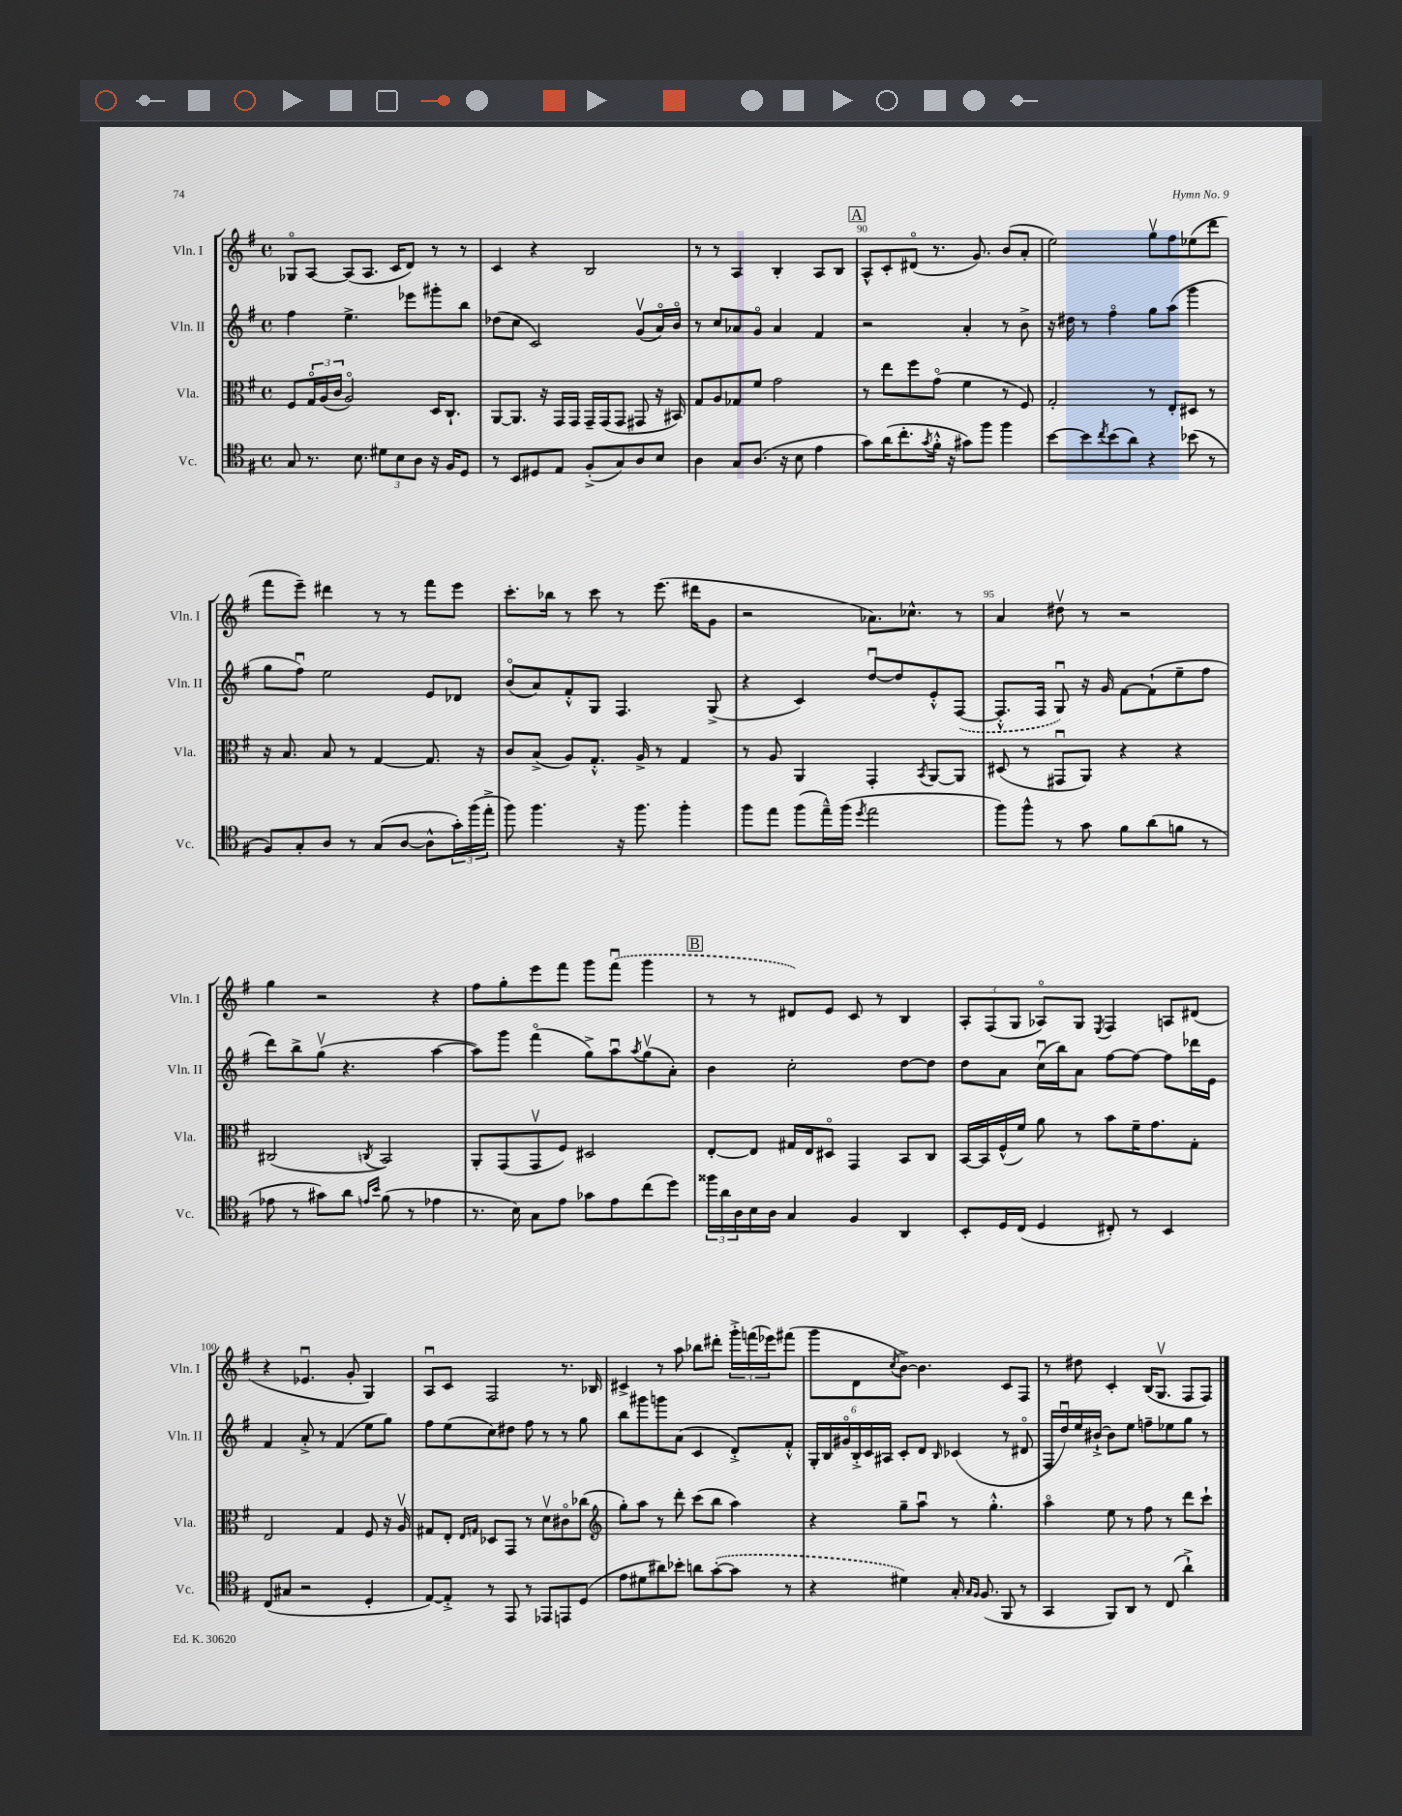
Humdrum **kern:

**kern	**kern	**kern	**kern
*part4	*part3	*part2	*part1
*staff4	*staff3	*staff2	*staff1
*I"Vc.	*I"Vla.	*I"Vln. II	*I"Vln. I
*I'Vc.	*I'Vla.	*I'Vln. II	*I'Vln. I
*clefC4	*clefC3	*clefG2	*clefG2
*k[f#]	*k[f#]	*k[f#]	*k[f#]
*M4/4	*M4/4	*M4/4	*M4/4
*met(c)	*met(c)	*met(c)	*met(c)
=87	=87	=87	=87
8G/	8F#/L	4ff#\	8G-X/L
8.r	24G/L	.	[8A/J
.	(24A/	.	.
.	24c/JJ	.	.
.	2A/)	4.ee^\	(8A/L]
8.B\	.	.	.
.	.	.	8.A/J
12d#X\L	.	.	.
.	.	.	16c/KL
12B\	.	.	.
.	.	8eee-X\L	8d/J)
12A\J	.	.	.
16r	16D/KL	8ggg#X'\	8r
16F#/KL	8.C`/J	.	.
8D/J	.	8bb\J	8r
=88	=88	=88	=88
8r	[8AA/L	(8dd-X\L	4c/
8BB/L	8.AA/J]	8cc\J	.
8D#X/	.	2c/)	4r
.	16r	.	.
8E/J	16GG/LL	.	.
.	16GG/JJ	.	.
(8F#'^/L	16GG~/LL	.	2B/
.	(16GG/J	.	.
8G/)	8GG/J	.	.
8A/	8GG#X/	(8gv/L	.
8B/J	16r	16a/L)	.
.	16BB#X/)	16b/JJ	.
=89	=89	=89	=89
4A\	8G/L	8r	8r
.	8A/	8cc/L	8r
8G/L	8G-X/	8a-X/	4A/
(8.A/J	8f#/J	8g/J	.
.	2g\	4a-/	4B'/
16r	.	.	.
8B\	.	.	.
4e\	.	4f#/	8A/L
.	.	.	8B/J
!!LO:REH:place=s1:t=A
=90	=90	=90	=90
8g\L)	8r	2r	8A^^/L
(16a\K	8ee\L	.	8c'/
8.cc'\	.	.	.
.	8ff#\	.	(8d#X/J
8qg/	.	.	.
16f#'^^\Jk	(8g\J	.	8.r
16r	.	.	.
8g#X\L)	4f#\	4a'/	.
.	.	.	8.g/)
8ff#\J	.	.	.
4ff#\	8r	8r	(8b/L
.	8F#/)	8b^\	8a'/J
=91	=91	=91	=91
[8b\L	2G'/	16r	2ee\)
.	.	16dd#X\	.
8b\]	.	8r	.
8qcc/	.	.	.
(8b\	.	4ff#\	.
8a\J)	.	.	.
4r	8r	8gg\L	8ggv\L
.	8E'/L	(8aa\J	8ff#\
(8b-X\	8D#X/J	4ggg\	(8ee-X\
8r	8r	.	8ddd\J
!!LO:LB:g=z
=92	=92	=92	=92
8F#/L)	16r	8gg\L	8fff#\L
.	8.B/	.	.
8G'/	.	8ff#u\J)	8eee~\J)
8A/J	8B/	2ee\	4ddd#X\
8r	8r	.	.
(8G/L	[4G/	.	8r
[8A/J	.	.	8r
8A^^\L]	8.G/]	8e/L	8fff#\L
24g'\L)	.	8d-X/J	8eee\J
(24ff#\	.	.	.
.	16r	.	.
24ee'^\JJ	.	.	.
=93	=93	=93	=93
8ff#\)	8c/L	(8b/L	8.ccc'\L
4.ff#\	(8B^/J	8a/)	.
.	.	.	16bb-X\Jk
.	8A/L)	8f#'^^/	8r
.	8.G'^^/J	8G/J	8ccc\
16r	.	4.F#/	8r
8.ff#\	16A^/	.	.
.	8r	.	(8.eee\
4ff#'\	4G/	.	.
.	.	.	16ddd#X\KL
.	.	(8G^/	8g\J
=94	=94	=94	=94
8ff#\L	8r	4r	2r
8ee\J	8A/	.	.
(8ff#\L	4AA/	4c/)	.
16ee~^^\L)	.	.	.
(16ff#\JJ	.	.	.
8qdd/	.	.	.
2ee\	4GG'/	[8ddu/L	8.a-X\L)
.	.	8dd/]	.
.	.	.	8.cc-X^^\J
.	8qBB/	.	.
.	[8AA/L	8e'^^/	.
.	8AA/J]	([8F#/J	8r
=95	=95	=95	=95
8ff#\L)	(8D#X/	8.F#'^^/L]	4a/
8ff#^^\J	8r	.	.
.	.	16F#/Jk	.
8r	8GG#Xu/L	8Gu/)	8dd#Xv\
8g\	8AA/J)	16r	8r
.	.	16g/	.
8f#\L	4r	[8f#\L	2r
(8a\	.	(8f#`\]	.
8fn\J	4r	8ee~\	.
8r	.	8ff#\J	.
!!LO:LB:g=z
=96	=96	=96	=96
8e-X\	(2C#X/	8ddd\L)	4gg\
8r	.	8bb^\	.
8g#X\L)	.	(8ggv\J	2r
8a\J	.	4.r	.
16qqen/LL	.	.	.
16qqb/JJ	8qCn/	.	.
(8f#\	2BB/)	.	.
8r	.	.	.
4e-X\	.	[4aa\	4r
=97	=97	=97	=97
8.r	8AA'/L	8aa\L])	8ff#\L
.	(8GG/	8ggg\J	8gg'\
16B\)	.	.	.
8G\L	8GGv/	(4fff#\	8eee\
8e\J	8F#/J)	.	8fff#\J
8g-X\L	2D#X/	8gg^\L)	8ggg\L
8e\	.	8aau\	(8fff#u\J
.	.	8qaa/	.
(8cc\	.	(8ggv\	4ggg\
8dd\J)	.	8a'\J)	.
!!LO:REH:place=s1:t=B
=98	=98	=98	=98
24ff##X\LL	[8E'/L	4b\	8r
24a\	.	.	.
24A\	.	.	.
16B\	8E/J]	.	8r
16A\JJ	.	.	.
4G/	16G#X/LL	2cc'\	8d#X/L)
.	16E/J	.	.
.	8D#X/J	.	8e/J
4F#/	4GG/	.	8c/
.	.	.	8r
4AA/	8BB/L	[8dd\L	4B/
.	8C/J	8dd\J]	.
=99	=99	=99	=99
8BB'/L	[16BB/LL	8dd\L	12A'/L
.	16BB/]	.	.
.	.	.	(12F#/
16D/L	(16F#^^/	8a\J	.
.	.	.	12G/J
(16C/JJ	16f#/JJ)	.	.
4D/	8a\	(16ccu\LL	8A-X/L)
.	.	16bb\J)	.
.	8r	8a\J	8G/J
.	.	.	8qE/
8C#X'/)	8b\L	[8ff#\L	4F#/
8r	16f#~\K	8ff#\J_	.
.	8.g\	.	.
4BB/	.	8ff#\L]	8An/L
.	8G'\J	16ddd-X\L	(8d#X/J
.	.	16e\JJ	.
!!LO:LB:g=z
=100	=100	=100	=100
(8C/L	2E/	4f#/	4r
8G#X/J	.	.	.
2r	.	8a'^/	4.e-Xu/
.	.	8r	.
.	4G/	(4f#/	.
.	.	.	8g'/
4D'/	8F#/	8ee\L	4G/)
.	16r	8gg\J)	.
.	16Av/	.	.
=101	=101	=101	=101
[8E/L)	8G#X/L	8ff#\L	8Au/L
8E'^/J]	8E'/J	(8ee\	8c/J
.	16qqE/LL	.	.
.	16qqGn/JJ	.	.
8r	8D-X/L	8cc\)	2F#/
8EE/	8GG/J	8dd#X\J	.
8r	8r	8ff#\	.
8EE-X/L	8dv\L	8r	.
8EEn/	8c#X\	8r	8.r
(8D/J	(8cc-X\J	8gg\	.
.	.	.	16B-X/
=102	=102	=102	=102
*	*clefG2	*	*
8e\L	8gg'\L)	8bb\L	4c#X^/
8d#X\	8aa\J	8ggg#X\	.
8a#X\)	8r	8gggn\	8r
8b-X'\J	8ddd'\	(8a\J	8aa\
8an\L	(8ccc\L	4c/	8bb-X\L
([8g'\	8bb\J	.	8ddd#X'\J
8g\J]	4aa\)	8d'^/L)	24ggg'^\LL
.	.	.	(24fffn\
.	.	.	24eee-X\J)
8r	.	8f#'^^/J	(8fff#X\J
=103	=103	=103	=103
4r	4r	24G'/LL	8ggg\L
.	.	24B/	.
.	.	24g#X/	.
.	.	24B'^/	8d\
.	.	24c/	.
.	.	24A#X/JJ	.
.	.	.	8qcc/
4d#X\)	8gg~\L	8c'/L	[8b^\J)
.	8aau\J	8d/J	4.b\]
.	.	16qqB/	.
16G'/	8r	(4c-X/	.
16qqG/LL	.	.	.
16qqF#/JJ	.	.	.
(8.F#/	.	.	.
.	4.gg'^^\	.	.
8FF#/	.	8r	8c/L
8r	.	8d#X/	8F#/J
=104	=104	=104	=104
4GG/	4aa\	16F#/LL	8r
.	.	16ddu/)	.
.	.	16ee/	8dd#X\
.	.	[16b#X`^/JJ	.
8FF#/L)	8ee\	8b#\L]	4c'/
8AA/J	8r	8ee\J	.
8r	8ff#\	8ffn~\L	(16B/KL
.	.	.	8.Gv/J
(8C/	8r	8ee-X\	.
4a`^\)	8ddd\L	8gg\J	8F#/L
.	8ccc`\J	8r	8F#/J)
==	==	==	==
*-	*-	*-	*-
